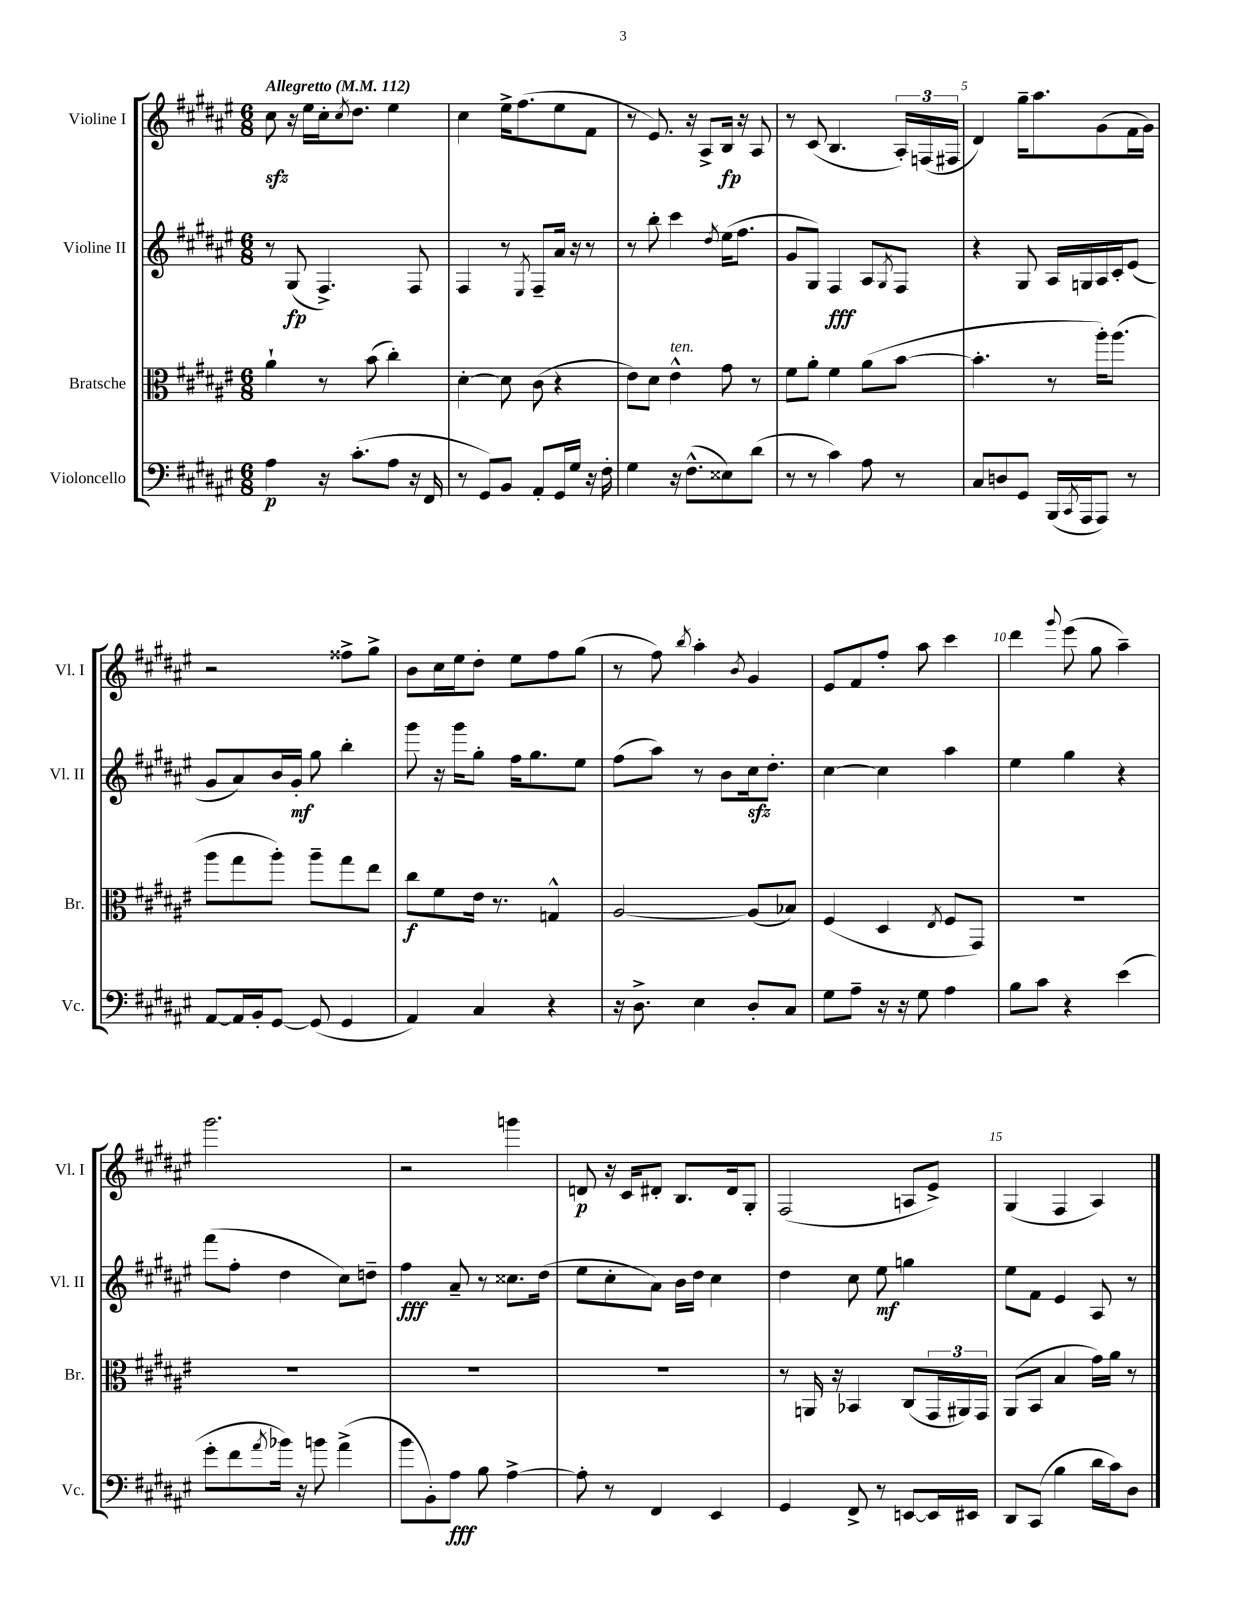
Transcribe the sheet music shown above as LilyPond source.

<<
\new StaffGroup <<
\new Staff = "s0" \with { instrumentName = "Violine I" shortInstrumentName = "Vl. I" } {
    \clef treble \key fis \major \numericTimeSignature \time 6/8 \tempo "Allegretto" 4 = 112
    cis''8\sfz r16 eis''16 cis''16-. \acciaccatura { cis''8 } dis''8. eis''4 |
    cis''4 eis''16-> fis''8.( eis''8 fis'8 |
    r8 eis'8.) r16 ais8-> b16\fp r16 ais8 |
    r8 cis'8( b4. \tuplet 3/2 { ais16-.) f16( fis16 } |
    dis'4) gis''16-- ais''8. gis'8( fis'16 gis'16) |
    r2 fisis''8-> gis''8-> |
    b'8 cis''16 eis''16 dis''8-. eis''8 fis''8 gis''8( |
    r8 fis''8) \acciaccatura { b''8 } ais''4-. \acciaccatura { b'8 } gis'4 |
    eis'8 fis'8 fis''8-. ais''8 cis'''4 |
    dis'''4 \appoggiatura { gis'''8 } eis'''8( gis''8 ais''4--) |
    gis'''2. |
    r2 g'''4 |
    d'8\p r16 cis'16 dis'8-. b8. dis'16 gis8-. |
    fis2( a8 eis'8->) |
    gis4( fis4 ais4) \bar "|." |
}
\new Staff = "s1" \with { instrumentName = "Violine II" shortInstrumentName = "Vl. II" } {
    \clef treble \key fis \major \numericTimeSignature \time 6/8
    r8 gis8\fp( fis4.->) fis8 |
    fis4 r8 \acciaccatura { eis8 } fis8-- ais'16 r16 r8 |
    r8 b''8-. cis'''4 \acciaccatura { dis''8 } eis''16( fis''8. |
    gis'8 gis8) fis4\fff ais8 \acciaccatura { gis8 } fis8 |
    r4 gis8 ais16 g16 ais16 cis'16-. eis'8( |
    gis'8 ais'8) b'16 gis'16-.\mf gis''8 b''4-. |
    gis'''8 r16 gis'''16 gis''8-. fis''16 gis''8. eis''8 |
    fis''8( ais''8) r8 b'8 cis''16\sfz dis''8.-. |
    cis''4~ cis''4 ais''4 |
    eis''4 gis''4 r4 |
    fis'''8( fis''8-. dis''4 cis''8) d''8-- |
    fis''4\fff ais'8-- r8 cisis''8. dis''16( |
    eis''8 cis''8-. ais'8) b'16 dis''16 cis''4 |
    dis''4 cis''8 eis''8\mf g''4 |
    eis''8 fis'8 eis'4 ais8 r8 \bar "|." |
}
\new Staff = "s2" \with { instrumentName = "Bratsche" shortInstrumentName = "Br." } {
    \clef alto \key fis \major \numericTimeSignature \time 6/8
    ais'4-! r8 b'8( cis''4-.) |
    dis'4~-. dis'8 cis'8( r4 |
    eis'8) dis'8 eis'4-^^\markup { \italic "ten." } gis'8 r8 |
    fis'8 ais'8-. fis'4 ais'8( b'8~ |
    b'4.-. r8 ais''16-.) ais''8.( |
    ais''8 gis''8 ais''8-.) ais''8-- gis''8 eis''8 |
    cis''8\f fis'8 eis'16 r8. g4-^ |
    ais2~ ais8( bes8) |
    fis4( dis4 \acciaccatura { eis8 } fis8 gis,8) |
    R2. |
    R2. |
    R2. |
    R2. |
    r8 a,16 r16 bes,4 cis8( \tuplet 3/2 { gis,16 ais,16) gis,16 } |
    ais,8( b,8 b4 gis'16) ais'16 r8 \bar "|." |
}
\new Staff = "s3" \with { instrumentName = "Violoncello" shortInstrumentName = "Vc." } {
    \clef bass \key fis \major \numericTimeSignature \time 6/8
    ais4\p r16 cis'8.-.( ais8 r16 fis,16 |
    r8 gis,8) b,8 ais,8-. gis,16 gis16 r16 fis16-. |
    gis4 r16 fis8.-^( eisis8) dis'8( |
    r8 r8 cis'4) ais8 r8 |
    cis8 d8 gis,8 b,,16( \acciaccatura { cis,8 } ais,,16 ais,,8) r8 |
    ais,8~ ais,16 b,16-. gis,8~ gis,8( gis,4 |
    ais,4) cis4 r4 |
    r16 dis8.-> eis4 dis8-. cis8 |
    gis8 ais8-- r16 r16 gis8 ais4 |
    b8 cis'8 r4 eis'4( |
    gis'8-. fis'8 \acciaccatura { ais'8 } bes'16) r16 b'8 ais'4->( |
    b'8 b,8-.) ais8\fff b8 ais4~-> |
    ais8-. r8 fis,4 eis,4 |
    gis,4 fis,8-> r8 e,8~ e,16 eis,16 |
    dis,8 cis,8( b4 dis'16 cis'16) dis8 \bar "|." |
}
>>
>>
\layout { \context { \Score \override BarNumber.break-visibility = ##(#f #t #t) barNumberVisibility = #(every-nth-bar-number-visible 5) } }
